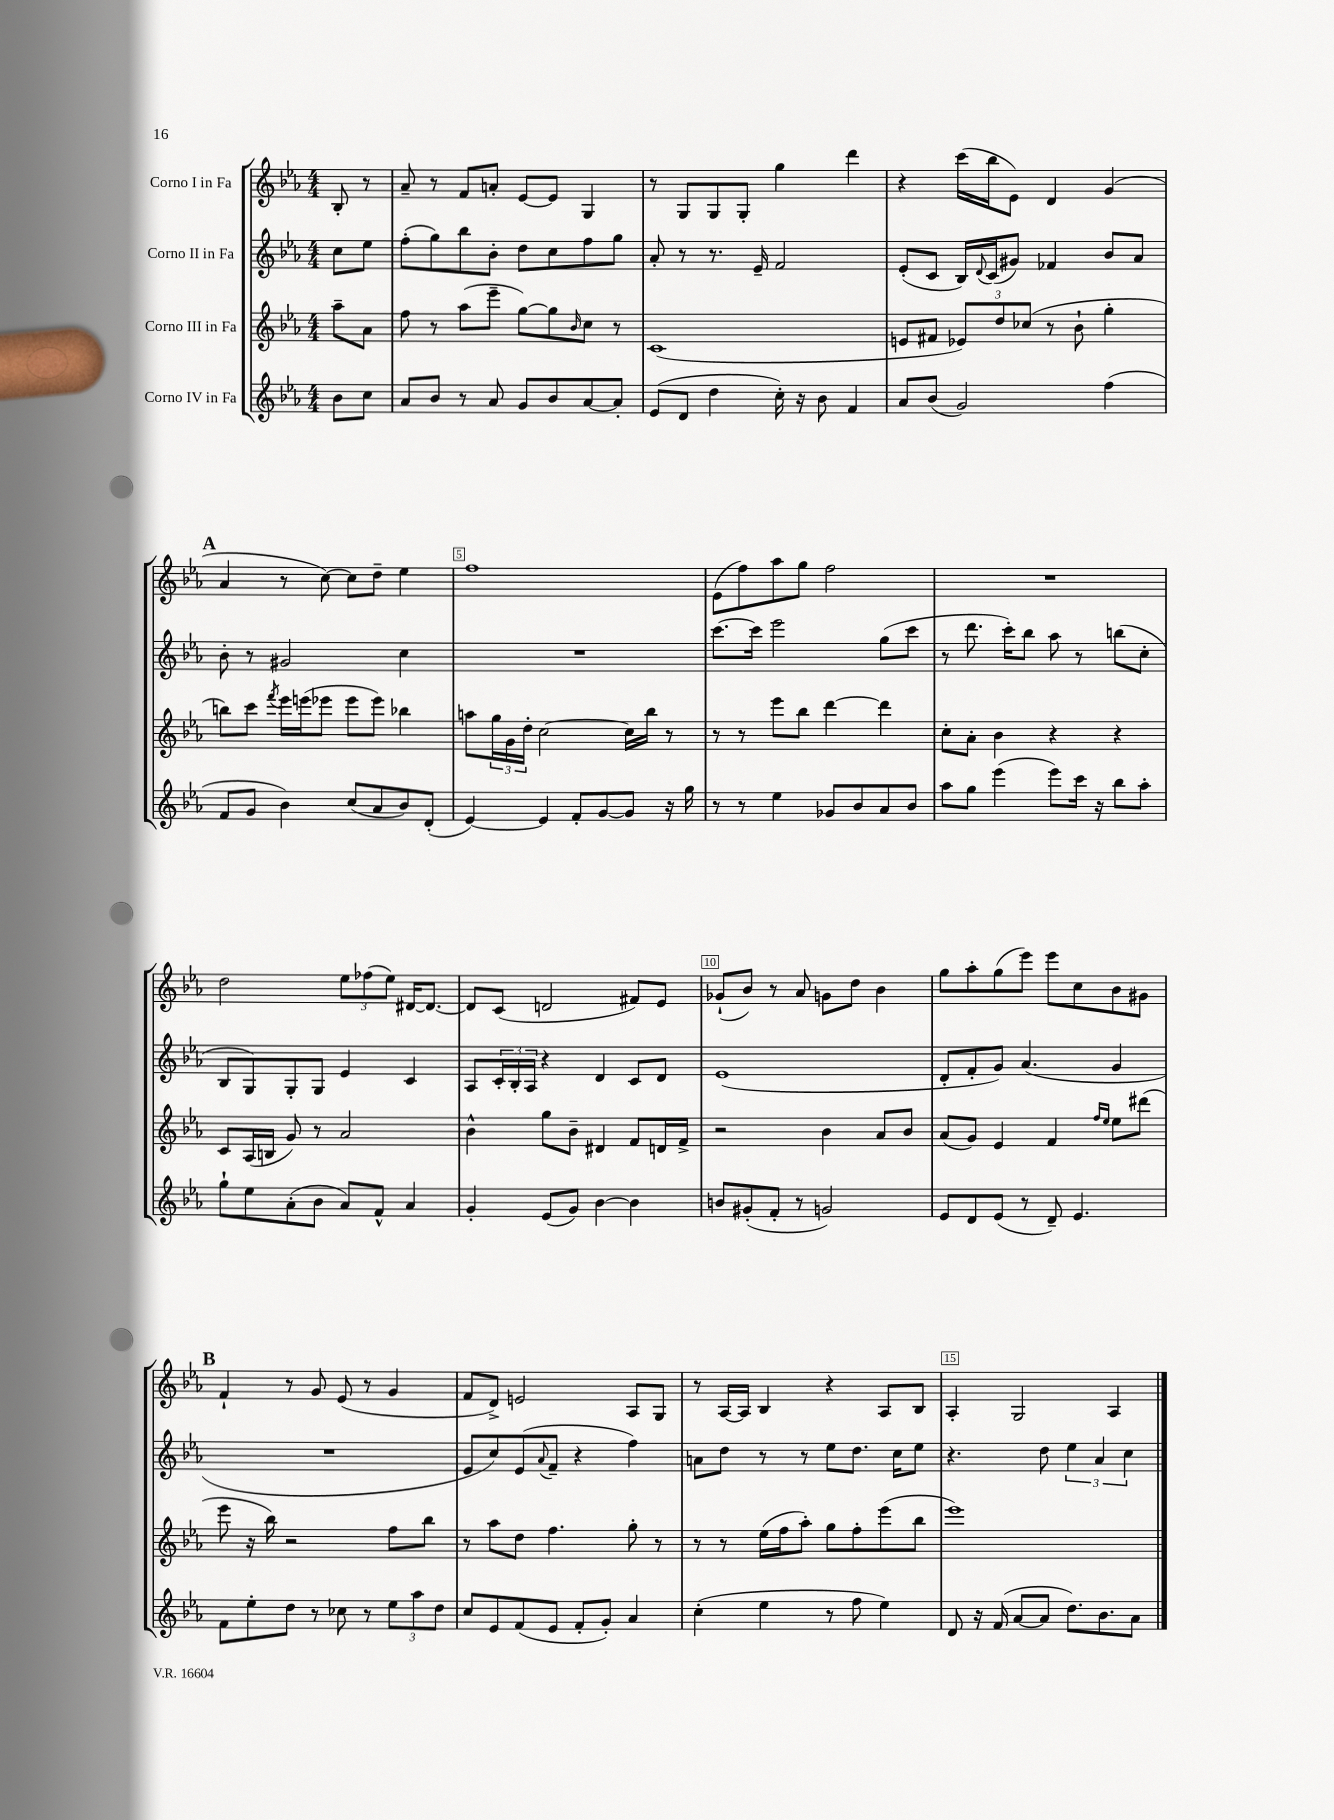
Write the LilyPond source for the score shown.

<<
\new StaffGroup <<
\new Staff = "s0" \with { instrumentName = "Corno I in Fa" } {
    \clef treble \key ees \major \numericTimeSignature \time 4/4 \partial 4
    bes8-. r8 |
    aes'8-- r8 f'8 a'8-. ees'8~ ees'8 g4 |
    r8 g8 g8 g8-. g''4 d'''4 |
    r4 c'''16( bes''16 ees'8) d'4 g'4( |
    \mark \markup { \bold "A" } aes'4 r8 c''8~) c''8 d''8-- ees''4 |
    f''1 |
    ees'8( f''8) aes''8 g''8 f''2 |
    R1 |
    d''2 \tuplet 3/2 { ees''8 fes''8( ees''8) } dis'16~ dis'8.~ |
    dis'8 c'8( d'2 fis'8) ees'8 |
    ges'8-!( bes'8) r8 aes'8 g'8 d''8 bes'4 |
    g''8 aes''8-. g''8( ees'''8) ees'''8 c''8 bes'8 gis'8 |
    \mark \markup { \bold "B" } f'4-! r8 g'8 ees'8( r8 g'4 |
    f'8 d'8->) e'2 aes8 g8 |
    r8 aes16~ aes16 bes4 r4 aes8 bes8 |
    aes4-. g2 aes4 \bar "|." |
}
\new Staff = "s1" \with { instrumentName = "Corno II in Fa" } {
    \clef treble \key ees \major \numericTimeSignature \time 4/4 \partial 4
    c''8 ees''8 |
    f''8-.( g''8) bes''8 bes'8-. d''8 c''8 f''8 g''8 |
    aes'8-. r8 r8. ees'16-- f'2 |
    ees'8-.( c'8 bes16) \appoggiatura { d'8 } c'16( gis'8) fes'4 bes'8 aes'8 |
    \mark \markup { \bold "A" } bes'8-. r8 gis'2 c''4 |
    R1 |
    c'''8.~ c'''16 ees'''2 g''8( c'''8 |
    r8 d'''8. c'''16-.) bes''8 aes''8 r8 b''8( c''8-. |
    bes8 g8) g8-. g8 ees'4 c'4 |
    aes8 \tuplet 3/2 { c'16-. bes16-. aes16 } r4 d'4 c'8 d'8 |
    ees'1( |
    d'8-. f'8-. g'8) aes'4.( g'4 |
    \mark \markup { \bold "B" } R1 |
    ees'8 c''8) ees'8( \appoggiatura { aes'8 } f'8-- r4 f''4) |
    a'8 d''8 r8 r8 ees''8 d''8. c''16 ees''8 |
    r4. d''8 \tuplet 3/2 { ees''4 aes'4 c''4 } \bar "|." |
}
\new Staff = "s2" \with { instrumentName = "Corno III in Fa" } {
    \clef treble \key ees \major \numericTimeSignature \time 4/4 \partial 4
    aes''8-- aes'8 |
    f''8 r8 aes''8( ees'''8-- g''8~) g''8 \grace { bes'16 } c''8 r8 |
    c'1( |
    e'8 fis'8 \tuplet 3/2 { ees'8) d''8 ces''8( } r8 bes'8-! g''4-. |
    \mark \markup { \bold "A" } b''8) c'''8 \acciaccatura { f'''8 } ees'''16 e'''16( ees'''8 ees'''8 ees'''8) bes''4 |
    a''8 \tuplet 3/2 { g''16 g'16 d''16-. } c''2~ c''16 bes''16 r8 |
    r8 r8 ees'''8 bes''8 d'''4~ d'''4 |
    c''8-. aes'8-. bes'4 r4 r4 |
    c'8 aes16( b16 g'8) r8 aes'2 |
    bes'4-^ g''8 bes'8-- dis'4 f'8 d'16 f'16-> |
    r2 bes'4 aes'8 bes'8 |
    aes'8( g'8) ees'4 f'4 \grace { f''16 ees''16 } ees''8 dis'''8( |
    \mark \markup { \bold "B" } ees'''8 r16 bes''16) r2 f''8 bes''8 |
    r8 aes''8 d''8 f''4. g''8-. r8 |
    r8 r8 ees''16( f''16 aes''8-.) g''8 f''8-. ees'''8( bes''8 |
    ees'''1) \bar "|." |
}
\new Staff = "s3" \with { instrumentName = "Corno IV in Fa" } {
    \clef treble \key ees \major \numericTimeSignature \time 4/4 \partial 4
    bes'8 c''8 |
    aes'8 bes'8 r8 aes'8 g'8 bes'8 aes'8~ aes'8-. |
    ees'8( d'8 d''4 c''16-.) r16 bes'8 f'4 |
    aes'8 bes'8( g'2) f''4( |
    \mark \markup { \bold "A" } f'8 g'8 bes'4) c''8( aes'8 bes'8) d'8-.( |
    ees'4~) ees'4 f'8-. g'8~ g'8 r16 g''16 |
    r8 r8 ees''4 ges'8 bes'8 aes'8 bes'8 |
    aes''8 g''8 ees'''4( ees'''8) c'''16 r16 bes''8 aes''8-. |
    g''8-! ees''8 aes'8-.( bes'8 aes'8) f'8-^ aes'4 |
    g'4-. ees'8( g'8) bes'4~ bes'4 |
    b'8 gis'8-.( f'8-. r8 g'2) |
    ees'8 d'8 ees'8( r8 d'8--) ees'4. |
    \mark \markup { \bold "B" } f'8 ees''8-. d''8 r8 ces''8 r8 \tuplet 3/2 { ees''8 aes''8 d''8 } |
    c''8 ees'8 f'8( ees'8 f'8-. g'8-.) aes'4 |
    c''4-.( ees''4 r8 f''8 ees''4) |
    d'8 r16 f'16( aes'8~ aes'8 d''8.) bes'8. aes'8 \bar "|." |
}
>>
>>
\layout { \context { \Score \override BarNumber.break-visibility = ##(#f #t #t) barNumberVisibility = #(every-nth-bar-number-visible 5) \override BarNumber.stencil = #(make-stencil-boxer 0.1 0.3 ly:text-interface::print) } }
